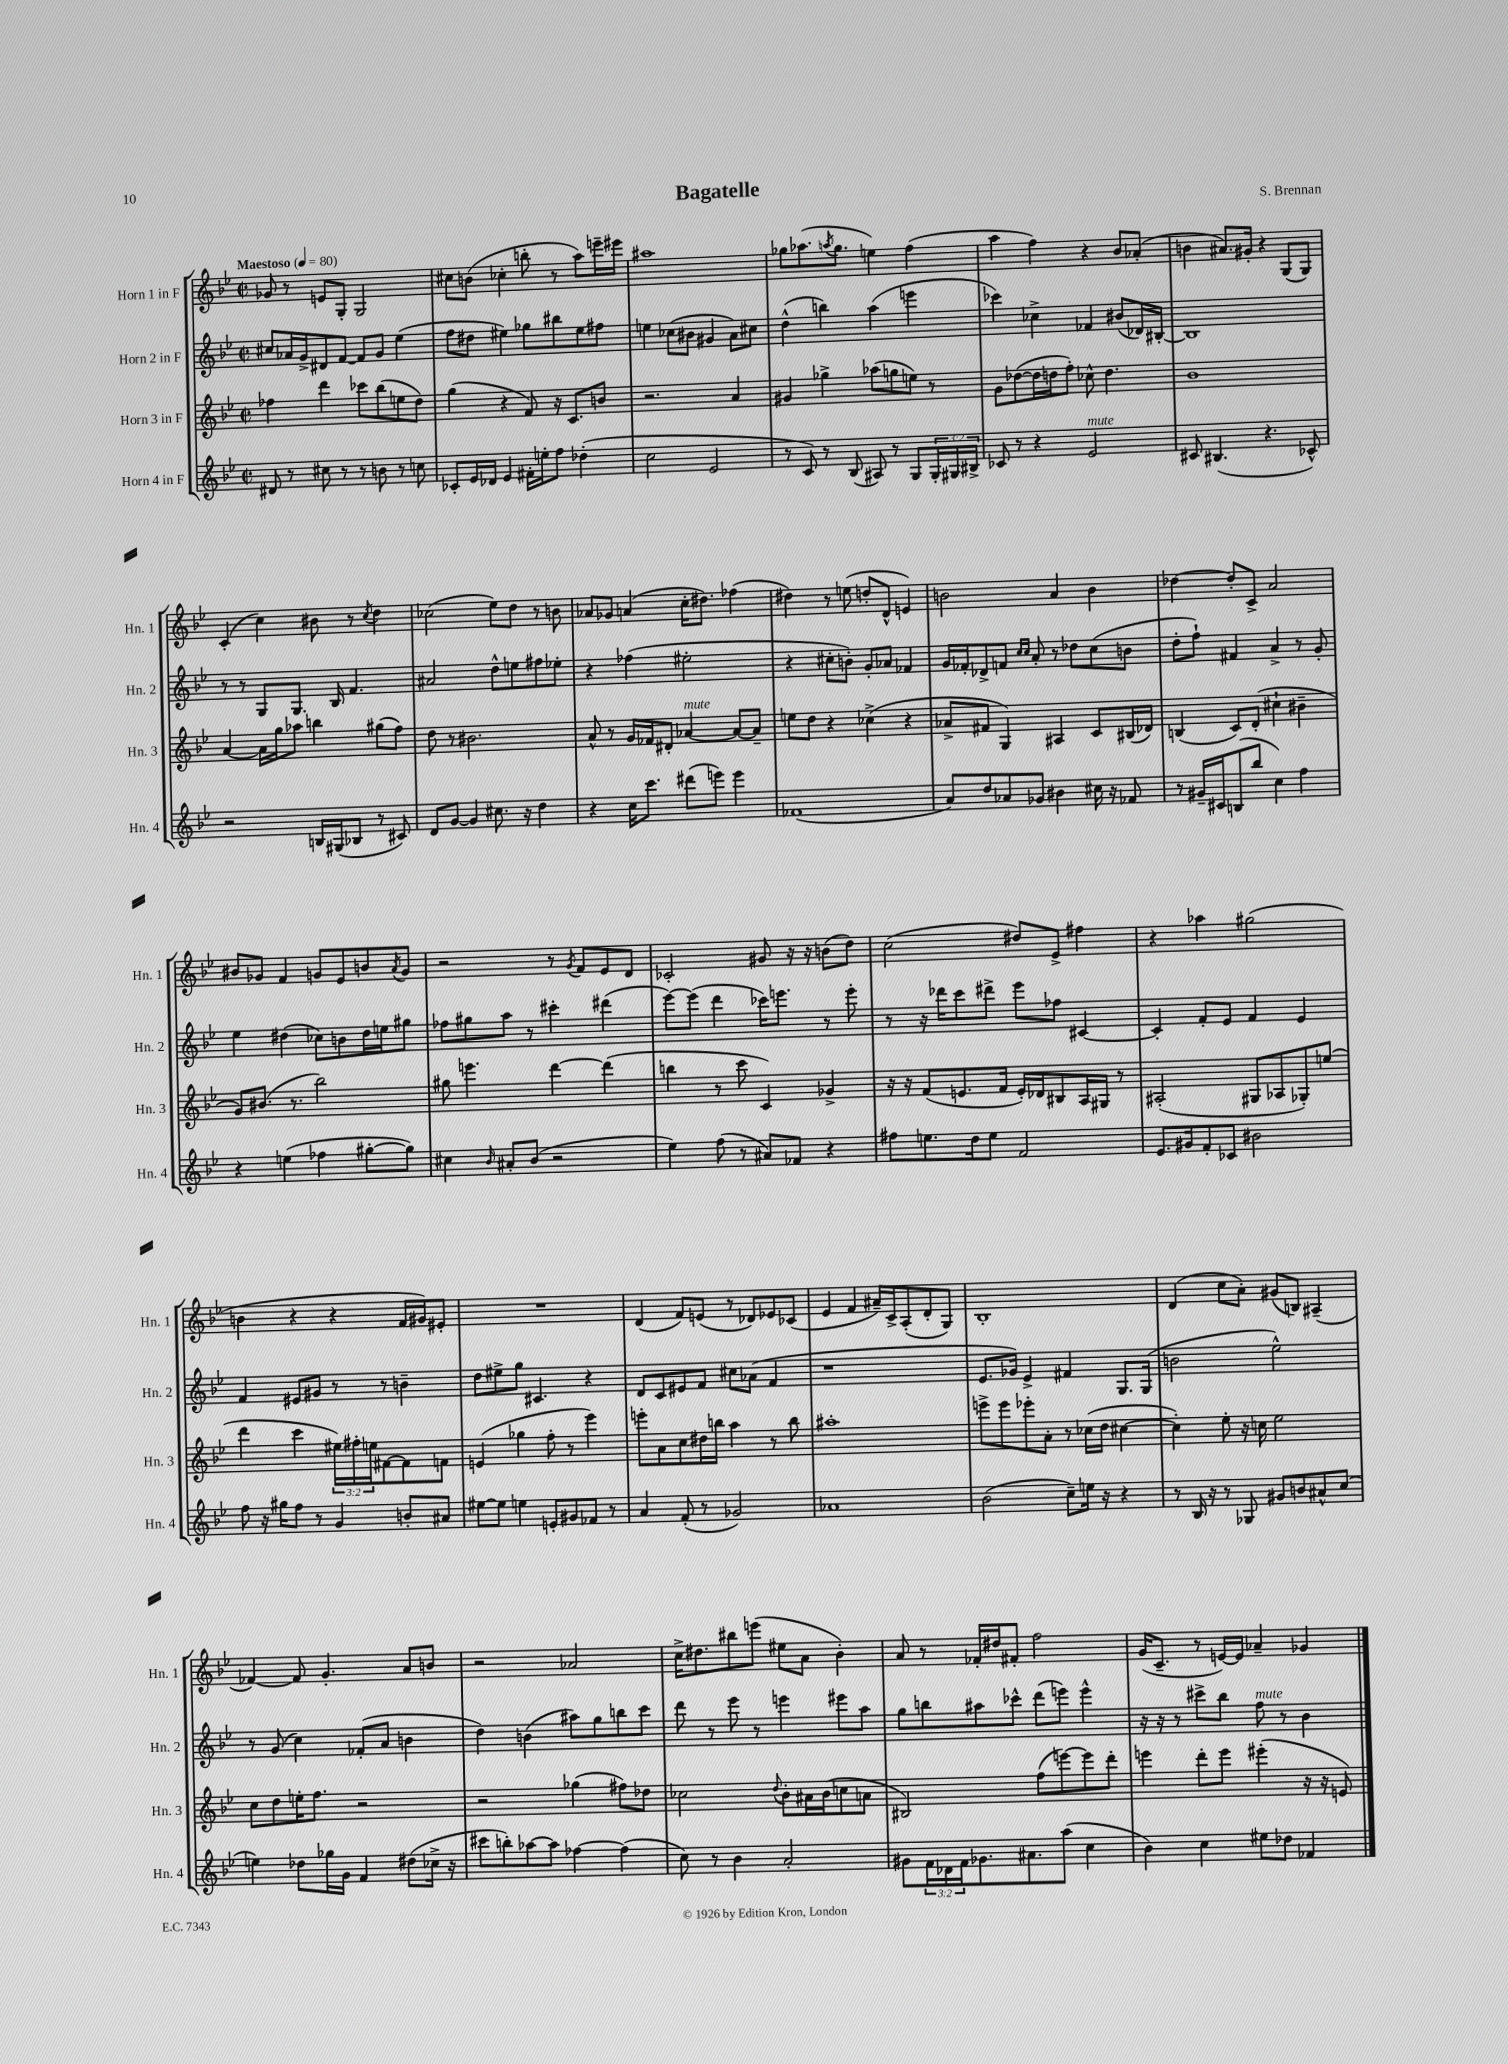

**kern	**kern	**kern	**kern
*staff4	*staff3	*staff2	*staff1
*clefG2	*clefG2	*clefG2	*clefG2
*k[b-e-]	*k[b-e-]	*k[b-e-]	*k[b-e-]
*M2/2	*M2/2	*M2/2	*M2/2
*met(c|)	*met(c|)	*met(c|)	*met(c|)
*MM80	*MM80	*MM80	*MM80
8d#	4ff-	8cc#	8g-
8r	.	16a-	8r
.	.	16g^	.
8cc#	4ddd	8d#	8e
8r	.	[8f	8G'
8r	8ccc-	8f]	2G
8b	(8bb-	8g	.
8r	8ee	(4ee-	.
8cc	8dd)	.	.
=	=	=	=
8c-'	(4gg	8ff	8cc#
16e-	.	8dd#	(8b
16d-	.	.	.
4e-	4r	4ee#)	4cc-'
16f#'	8f)	8gg-	8bb'
16ee'	.	.	.
8ff	16r	8bb#	8r
.	8.c	.	.
(4dd-'	.	8ee#	8aa)
.	8b	8ff#	16eee~
.	.	.	16eee#
=	=	=	=
2cc	2.r	4ee	1aa#
.	.	(8cc-	.
.	.	8b#	.
2e-	.	4g#	.
.	4a	8a)	.
.	.	8cc#	.
=	=	=	=
8r	4g#	(4dd^^	8gg-
8c)	.	.	(8.aa-
8r	4gg-^	4bb)	.
.	.	.	8qaa
.	.	.	8.gg-
(8B-	.	.	.
8A#)	(8aa-	(4aa	4ee)
8r	8gg	.	.
8G	8ee)	4eee	(4ff
24G'	8r	.	.
24G#	.	.	.
24B#^	.	.	.
=	=	=	=
8c-	8g	4ccc-)	4aa
8r	([8dd-	.	.
4r	16dd-]	4cc-^	4ff)
.	16dd	.	.
.	8ff')	.	.
2e-	8cc-^^	4f-	4r
.	4.dd	.	.
.	.	(8b#	8b-
.	.	16d-)	(8a-'
.	.	[16B#'	.
=	=	=	=
8c#	1b-	1B#]	4b
(4.B#	.	.	.
.	.	.	8.a#)
.	.	.	16g#'
4.r	.	.	4r
.	.	.	(8G
8c-^^)	.	.	8G)
=	=	=	=
2r	[4a	8r	(4c'
.	.	8r	.
.	16a]	8G	4cc)
.	16gg	.	.
.	8aa-	8.G	.
16B	4bb	.	8b#
(16G#	.	16B-	.
8B-	.	4.f	8r
.	.	.	8qcc
8r	(8gg#	.	4dd
8c#)	8ff)	.	.
=	=	=	=
8d	8dd	2a#	(2cc-
[8g	8r	.	.
4g]	2.b#	.	.
8.cc#	.	8dd^^	8ee-)
.	.	8ee	8dd
16r	.	.	.
4dd	.	8ff#	8r
.	.	8ee-'	8b
=	=	=	=
4r	8a^^	4r	8a-
.	8r	.	8g-
16cc	16g	(4ff-	(4a
8.ccc	16f-	.	.
.	8d#'	.	.
(8ddd#	[4a-	2ee#'	16cc'
.	.	.	8.dd#)
8eee)	.	.	.
4eee	8a-_	.	(4ff-
.	8a-~]	.	.
=	=	=	=
(1f-	8ee	4r	4dd#)
.	8dd	.	.
.	4r	8cc#'	8r
.	.	8b')	(8ee
.	(4cc-^	8g'	8dd'
.	.	8a-	8d^^
.	4r	4f-	4e)
=	=	=	=
8a)	8a-^	16g	2b
.	.	16f-'	.
8dd	8f#	8d-^	.
8a-	4G)	8f	.
.	.	16qqcc	.
.	.	16qqcc	.
8g-	.	8a'	.
4b#	4A#	8r	4a
.	.	8dd-	.
16cc#	8c	(8cc	4b
16r	.	.	.
8f-	(16B#	8b	.
.	16d-)	.	.
=	=	=	=
8r	(4B	8dd'	[4dd-
16g#~	.	8ff`)	.
16c#	.	.	.
(8B	8c)	4f#	8dd-']
8bb-	(8d'	.	8c^
4cc)	4cc#`	4a^	2a
4ff	4b#~	8r	.
.	.	8g'	.
=	=	=	=
4r	8g)	4ee-	8b#
.	(8.b#	.	8g-
(4ee	.	(4dd#	4f
.	8.r	.	.
4ff-	2bb-)	8cc-)	8g
.	.	8b	8e-
[8gg#'	.	16dd#	8b
.	.	16ee	.
.	.	.	8qa
8gg#])	.	8gg#	8g
=	=	=	=
4cc#	8gg#	8ff-	2r
.	4.eee	8gg#	.
16qqb-	.	.	.
8a#'	.	8aa	.
(8b-	.	8r	.
2r	[4ddd	4ccc#'	8r
.	.	.	8qg
.	.	.	8f
.	(4ddd]	(4ddd#	8e-
.	.	.	8d
=	=	=	=
4ee-)	4bb	[8eee-)	2c-'
.	.	(8eee-]	.
(8ff	8r	4ddd	.
8r	8ccc	.	.
8a#)	4c)	16ccc-)	8g#
.	.	8.eee	.
8f-	.	.	16r
.	.	.	16r
4r	4g-^	8r	(8b
.	.	8eee'	8dd)
=	=	=	=
8ff#	16r	8r	(2cc
.	16r	.	.
8.ee	(8f	16r	.
.	.	16ddd-	.
.	8.e	8ccc	.
16dd	.	.	.
8ee	.	8ddd#^	.
.	16f	.	.
2f	16e')	8eee-	8dd#)
.	16d-	.	.
.	8B#	8ff-	8e-^
.	16A	[4c#	4ff#
.	16G#	.	.
.	8r	.	.
=	=	=	=
8.e-	(2A#'	4c#']	4r
16g#	.	.	.
8f'	.	8f'	4aa-
8c-	.	8e-	.
2b#	8G#	4f	(2gg#
.	8A-	.	.
.	8G-')	4e-	.
.	(8ee	.	.
=	=	=	=
8ff	4ddd	4f	4b
16r	.	.	.
16gg#	.	.	.
8ff	4ccc	8e#	4r
8r	.	8g#	.
4g	24ee#)	8r	4r
.	24ff#'	.	.
.	24ee	.	.
.	[8f#	8r	.
8b'	8f#]	4b~	16f
.	.	.	16g#)
8a#	8f	.	8e#'
=	=	=	=
[8ee#	(4e	8dd	1r
8ee#]	.	8ee#^	.
4ee	4gg-	8gg	.
.	.	4.c#	.
8e'	8ff'	.	.
8g#	8r	.	.
8f-	4eee-)	4r	.
8r	.	.	.
=	=	=	=
4a	8eee'	8d	(4d
.	8a	8c	.
(8f'	8cc	8e#	8f)
8r	16dd#	8f	(8e
.	16bb	.	.
2g-)	4aa	8cc#	8r
.	.	(8a-	8d-)
.	8r	4f	8e-
.	8bb	.	(8c-
=	=	=	=
1a-	1aa#'	1r	4e-
.	.	.	4f
.	.	.	16a#~)
.	.	.	16c^
.	.	.	(8A'
.	.	.	8d'
.	.	.	8G)
=	=	=	=
(2b-	8eee^	8.e-	1B-'
.	8eee	.	.
.	.	16g-)	.
.	8eee-'	4e-^	.
.	8a'	.	.
8cc~)	8r	4f#	.
16ee	(16cc-	.	.
16r	16dd	.	.
4r	[4cc#	8.G	.
.	.	(16G	.
=	=	=	=
8r	4cc#'])	2b	(4d
16B-	.	.	.
16r	.	.	.
8r	8ee-'	.	8cc
8G-	16r	.	8a')
.	16cc	.	.
8g#	2ee-	2ee-^^)	(8g#
8b	.	.	8B)
8a#^^	.	.	(4A#~
(8cc	.	.	.
=	=	=	=
4ee)	8cc	8r	[4f-)
.	8dd	(8g	.
8dd-	16ee'	4cc)	8f-]
.	8.ff	.	.
16gg-	.	.	4.g'
16g	.	.	.
4f	2r	(8f-'	.
.	.	8a	.
(8dd#	.	4b	8a
16cc-^	.	.	8b
16r	.	.	.
=	=	=	=
8ccc#	2r	4dd)	2r
8bb')	.	.	.
[8aa-	.	(4b	.
8aa-]	.	.	.
[4ff-	(4gg-	8aa#)	2a-
.	.	8gg	.
(4ff-]	8ff#)	8bb	.
.	8dd-	8ccc	.
=	=	=	=
8cc)	2cc-	8ddd	16cc^
.	.	.	8.dd#
8r	.	8r	.
4b-	.	8eee-	8bb#
.	.	8r	(8eee
.	8qqdd	.	.
2a'	8b-'	4eee	8ee#
.	16a#	.	8a
.	(16b-	.	.
.	8cc	8eee#	4b-')
.	8a	8aa	.
=	=	=	=
8g#	2B#)	8gg	8a
24f	.	8bb	8r
24d-	.	.	.
24f	.	.	.
8.g-	.	8aa#	16f-'
.	.	.	16dd#
.	.	8ccc-^^	8f#'
8.a#	.	.	.
.	(8ff	(8ddd	2ff
(8aa	[8eee)	8eee)	.
4cc	8eee]	4eee^^	.
.	8ddd'	.	.
=	=	=	=
4b-)	4eee	16r	(16g
.	.	16r	8.c~
.	.	8r	.
4cc	8ddd'	8ccc#^	8r
.	8eee	8bb-	[16e)
.	.	.	16e]
8ee#	(4eee#'	8ff	4a-~
8dd-	.	8r	.
4f-	16r	4b-	4g-
.	16r	.	.
.	8e)	.	.
==	==	==	==
*-	*-	*-	*-
